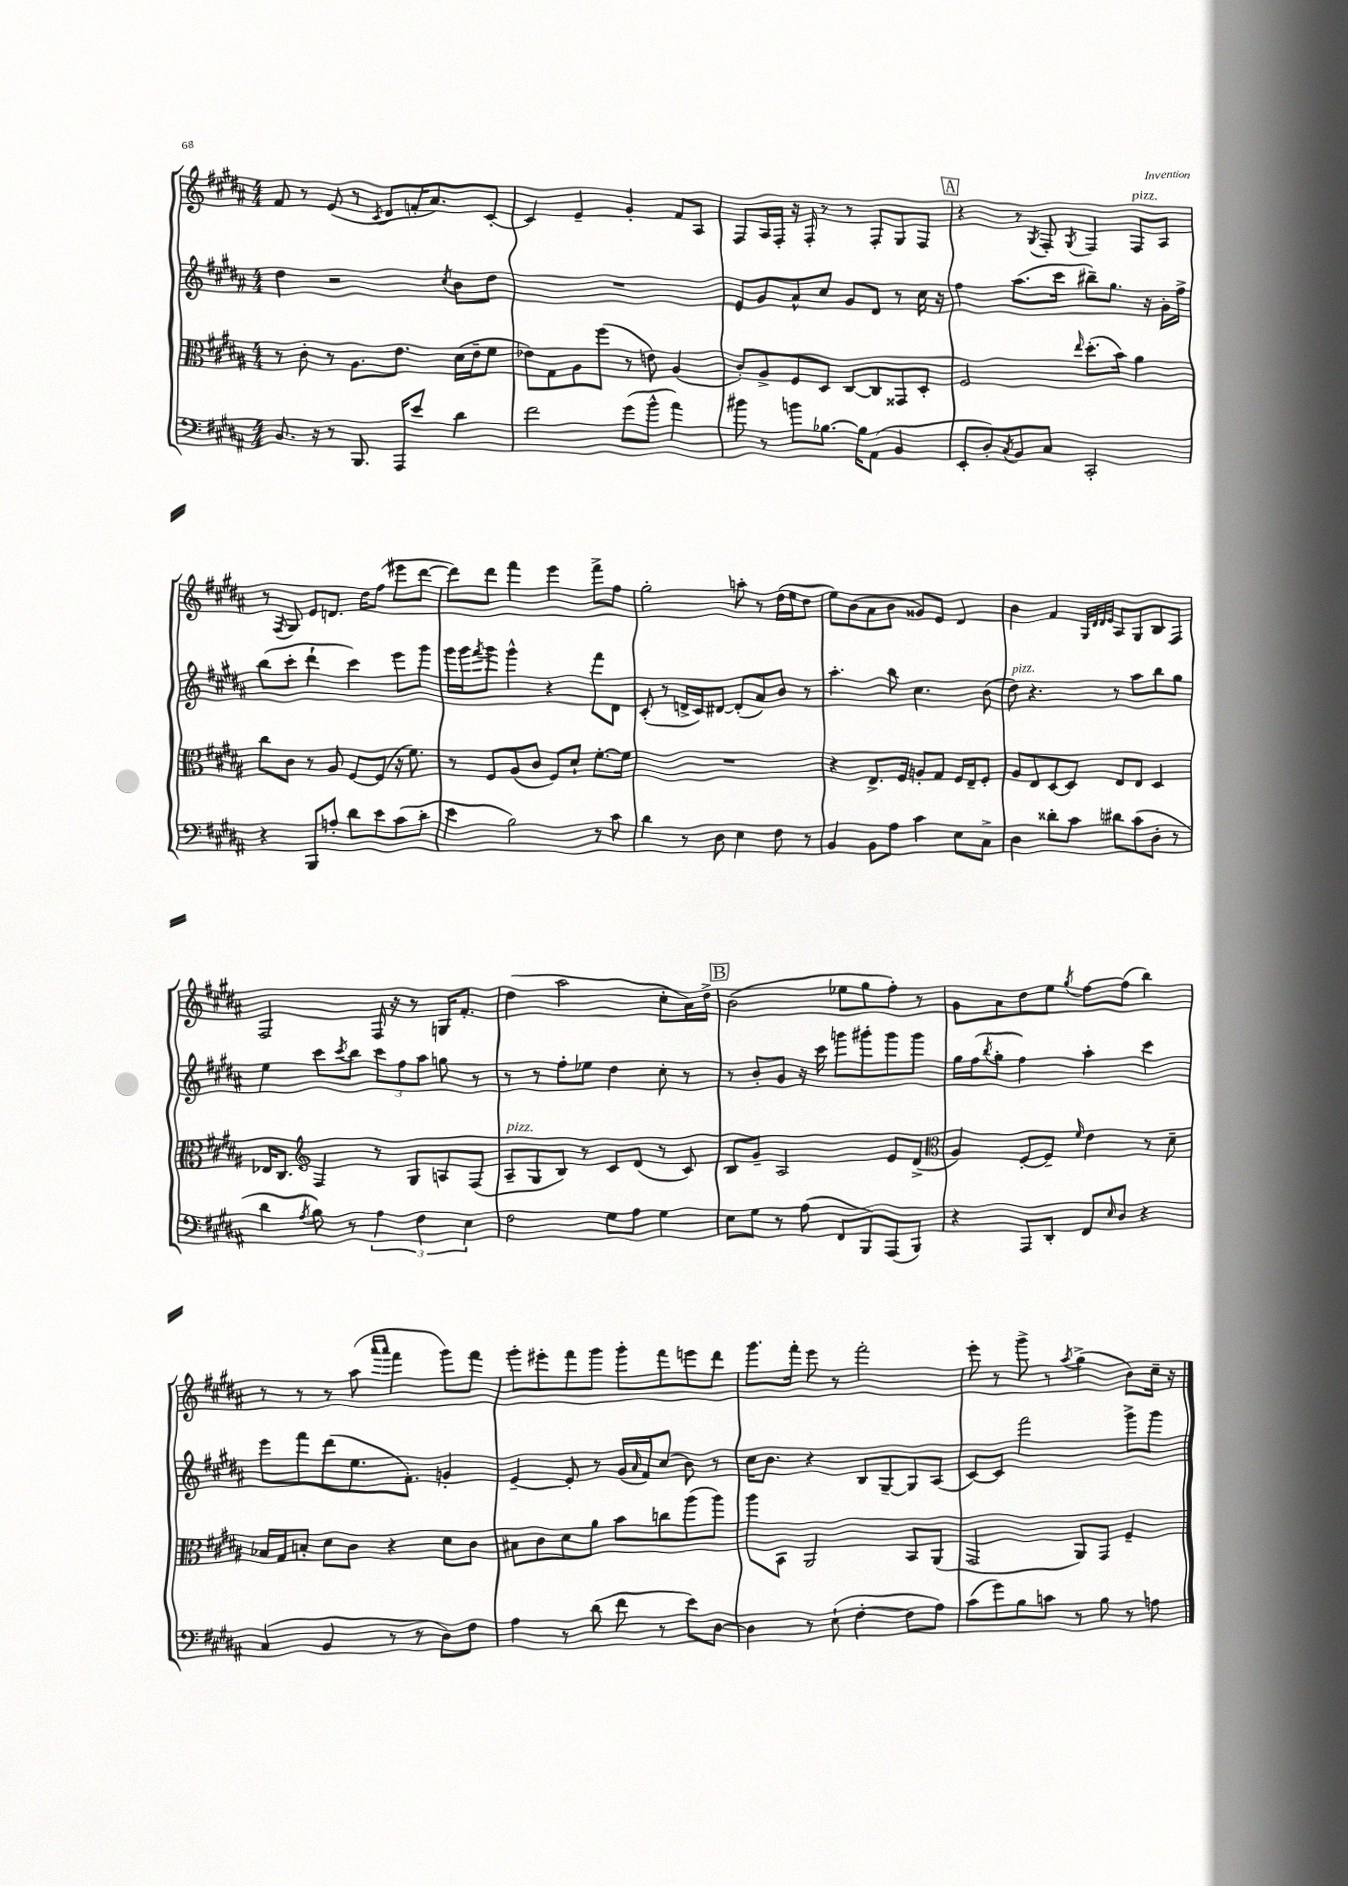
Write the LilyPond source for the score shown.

<<
\new StaffGroup <<
\new Staff = "s0" {
    \clef treble \key b \major \numericTimeSignature \time 4/4
    fis'8 r8 e'8( r8 \acciaccatura { cis'8 } dis'8 f'16-. ais'8.) cis'8~-. |
    cis'4 e'4-- gis'4-. fis'8 ais8 |
    fis8 ais16 fis16-. r16 fis16-. r8 r8 fis8-. gis8 fis8 |
    \mark \markup { \box "A" } r4 r8 \acciaccatura { gis8 } fis8-. \acciaccatura { gis8 } fis4 fis8^\markup { \italic "pizz." } ais8 |
    r8 \acciaccatura { fis8 } gis8 e'8 d'8. dis''16 fis''8( eis'''8 dis'''8~ |
    dis'''8) dis'''8 fis'''4 e'''4 fis'''8-> fis''8 |
    gis''2-. a''8-. r8 dis''16( e''16 dis''8 |
    e''8) b'8( ais'8 b'8 gisis'8) e'8 dis'4 |
    b'4 fis'4 \grace { gis32 dis'32 dis'32 e'32 } ais8 gis8 b8 fis8 |
    fis2 fis16 r16 r8 g16 fis'8.-. |
    dis''4( ais''2 cis''8-. ais'16) dis''16-> |
    \mark \markup { \box "B" } b'2( ees''8 gis''8 fis''8-.) r8 |
    gis'8 ais'8 dis''8 e''8 \acciaccatura { gis''8 } fis''8~ fis''8( b''4) |
    r8 r8 r8 ais''8( \grace { ais'''16 ais'''16 } fis'''4 gis'''8) fis'''8 |
    gis'''8-. eis'''8-. fis'''8 gis'''8 gis'''8-. fis'''8 e'''8 dis'''8 |
    gis'''8. fis'''16-. e'''8 r8 fis'''2-. |
    e'''8-. r8 gis'''8-> r8 \acciaccatura { ais''8 } gis''4->( b'8) cis''16-- r16 \bar "|." |
}
\new Staff = "s1" {
    \clef treble \key b \major \numericTimeSignature \time 4/4
    dis''4 r2 \acciaccatura { cis''8 } b'8 dis''8 |
    R1 |
    e'8 gis'8 ais'8-^ cis''8 gis'8 dis'8 r8 cis''16 r16 |
    \mark \markup { \box "A" } fis''4 ais''8.( cis'''16 bis''8--) gis''8. r16 gis'16-. fis''16-> |
    b''8( cis'''8-. dis'''4-! cis'''4) e'''8 gis'''8 |
    gis'''16 gis'''16 \acciaccatura { fis'''8 } gis'''8 gis'''4-^ r4 fis'''8 dis'8 |
    cis'8-.( r8 d'16-> cis'16) dis'8~ dis'8-.( ais'8) b'8 r8 |
    ais''4.-. b''8 cis''4. b'8( |
    dis''8^\markup { \italic "pizz." }) r4. r8 ais''8 b''8 gis''8 |
    e''4 cis'''8 \acciaccatura { cis'''8 } b''8 \tuplet 3/2 { cis'''8 fis''8 ais''8 } g''8 r8 |
    r8 r8 fis''8-. ees''8 dis''4 cis''8-. r8 |
    \mark \markup { \box "B" } r8 b'8-. gis'8 r16 cis'''16 g'''8 gis'''8-. gis'''8 gis'''8 |
    gis''16 fis''16( \acciaccatura { b''8 } gis''8-. fis''4) ais''4-. cis'''4 |
    e'''8 fis'''8 dis'''8( e''8. fis'8.-.) g'4-. |
    e'4~-- e'8-. r8 gis'16( \grace { ais'16 } fis'16) cis''8( b'8) r8 |
    cis''16 b'8. r4 b8 gis8~-- gis8 ais8( |
    cis'8~) cis'8 fis'''2 gis'''8-> gis'''8 \bar "|." |
}
\new Staff = "s2" {
    \clef alto \key b \major \numericTimeSignature \time 4/4
    r8 cis'8-. r8 ais8. e'8. dis'16( e'16-- fis'8 |
    ees'8) gis8 ais8 fis''8( r8 e'8) ais4( |
    cis'8-.) ais8-> fis8 dis8 cis8~ cis8 gisis,8 dis8-. |
    \mark \markup { \box "A" } fis2 \grace { e''16 } dis''8.-.( b'16) ais'4 |
    cis''8 cis'8 r8 ais8 fis8~ fis8( r16 fis'8.) |
    r8 fis8 ais8( cis'8 fis8) dis'8-! fis'8.~-. fis'16 |
    R1 |
    r4 e8.-> fis16 a8-. gis8 fis16 e16-- fis8-. |
    ais8 e8 dis8~ dis8 e8 e8 dis4 |
    ees16 cis8. \clef treble fis4 r8 gis8 a8 fis8( |
    ais8--^\markup { \italic "pizz." } gis8 b8) r8 cis'8 dis'8( r8 cis'8) |
    \mark \markup { \box "B" } b8 gis'8-- ais2 e'8 dis'8->( |
    \clef alto ais4) fis8~-. fis8-- \grace { fis'16 } e'4 r8 dis'8-- |
    bes16 gis16 b8-. dis'8 cis'8 r4 dis'8 cis'8 |
    bis8 cis'8 dis'8 ais'8 b'8 c''8 ais''8( ais''8) |
    ais''8 b,8 ais,2 b,8 ais,8( |
    gis,2 ais,8) gis,8 fis4-- \bar "|." |
}
\new Staff = "s3" {
    \clef bass \key b \major \numericTimeSignature \time 4/4
    b,8. r16 r8 b,,8. ais,,16 e'8 dis'4 |
    fis'2 gis'8( b'8-^ ais'4) |
    bis'8 r8 b'8 bes8.~ bes16 ais,8( b,4 |
    \mark \markup { \box "A" } e,8-. dis8-.) \acciaccatura { cis8 } b,8 cis8 cis,2-. |
    r4 b,,8 a8-. dis'8 e'8 cis'8( dis'8-. |
    e'4 b2) r8 cis'8 |
    dis'4 r8 dis8 e4 fis8 r8 |
    b,4 b,8 ais8 cis'4 e8 cis8-> |
    dis4 disis'8-. cis'8 dis'8 cis'8( dis8-. r8 |
    dis'4 \acciaccatura { ais8 } b8) r8 \tuplet 3/2 { ais4 fis4 e4 } |
    fis2 gis8 ais8 gis4 |
    \mark \markup { \box "B" } e8 gis8 r8 ais8( fis,8 b,,8) ais,,8( b,,8) |
    r4 ais,,8 dis,8-. fis,8 \grace { e16 } dis8 r4 |
    cis4( b,4 r8 r8 dis8) fis8 |
    ais4 r8 dis'8( fis'8 r8 e'8) dis8~ |
    dis4 r8 e8-!( fis4~-. fis8 ais8) |
    cis'8( gis'8) b8 c'8 r8 b8 r8 a8 \bar "|." |
}
>>
>>
\layout { \context { \Score \remove "Bar_number_engraver" } }
